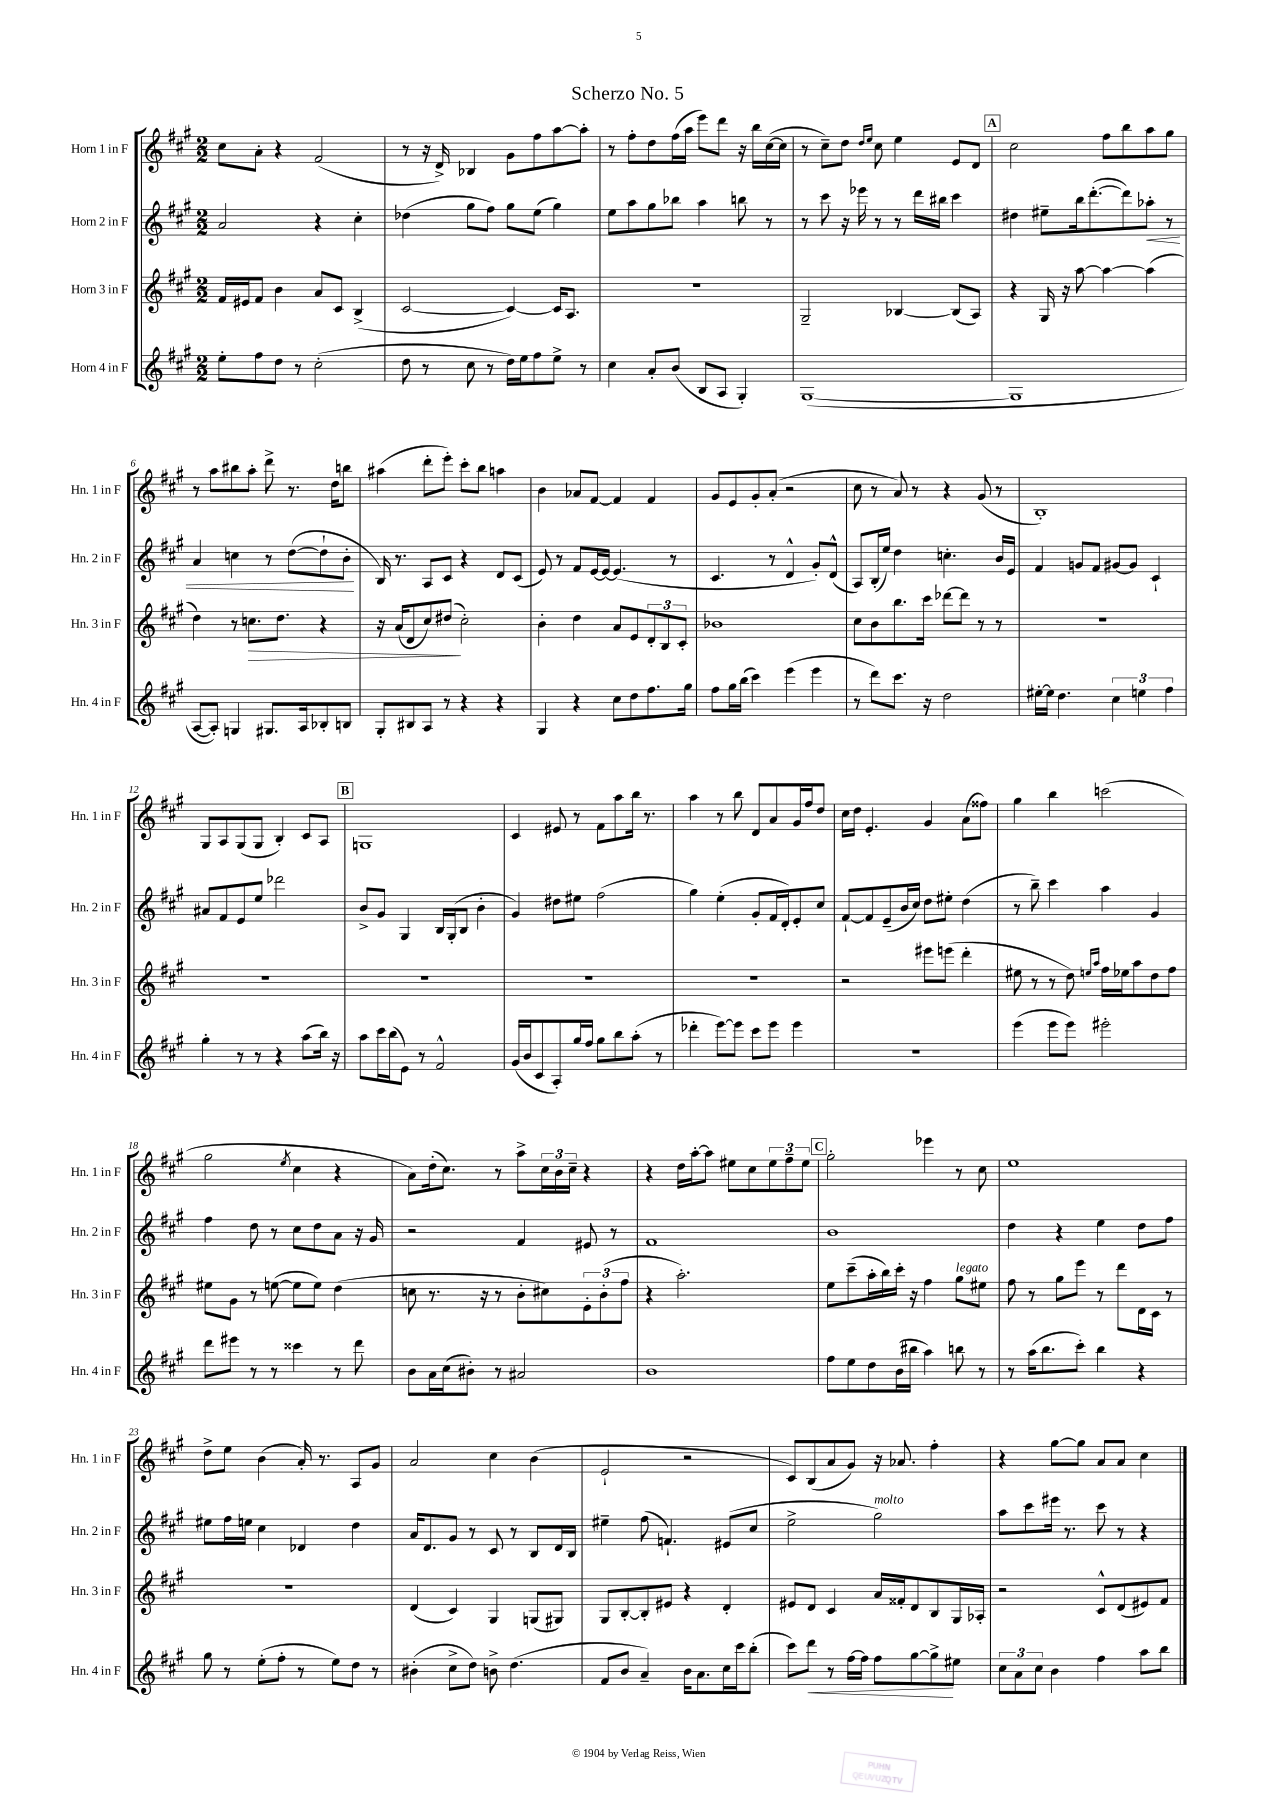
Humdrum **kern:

**kern	**dynam	**kern	**dynam	**kern	**dynam	**kern
*part4	*part4	*part3	*part3	*part2	*part2	*part1
*staff4	*staff4	*staff3	*staff3	*staff2	*staff2	*staff1
*I"Horn 4 in F	*	*I"Horn 3 in F	*	*I"Horn 2 in F	*	*I"Horn 1 in F
*I'Hn. 4 in F	*	*I'Hn. 3 in F	*	*I'Hn. 2 in F	*	*I'Hn. 1 in F
*clefG2	*	*clefG2	*	*clefG2	*	*clefG2
*k[f#c#g#]	*	*k[f#c#g#]	*	*k[f#c#g#]	*	*k[f#c#g#]
*M2/2	*	*M2/2	*	*M2/2	*	*M2/2
=1	=1	=1	=1	=1	=1	=1
8ee'\L	.	16f#/LL	.	2a/	.	8cc#\L
.	.	16e#X/J	.	.	.	.
8ff#\	.	8f#/J	.	.	.	8a'\J
8dd\J	.	4b\	.	.	.	4r
8r	.	.	.	.	.	.
(2cc#'\	.	8a/L	.	4r	.	(2f#/
.	.	8c#/J	.	.	.	.
.	.	(4B^/	.	4cc#'\	.	.
=2	=2	=2	=2	=2	=2	=2
8dd\	.	[2c#/	.	(4dd-X\	.	8r
8r	.	.	.	.	.	16r
.	.	.	.	.	.	16d^/)
8cc#\	.	.	.	8gg#\L	.	4B-X/
8r	.	.	.	8ff#\J)	.	.
16dd\LL)	.	4c#/_)	.	8gg#\L	.	8g#\L
16ee\J	.	.	.	.	.	.
8ff#\	.	.	.	(8ee\J	.	8ff#\
8ee^\J	.	16c#/KL]	.	4gg#\)	.	[8aa\
.	.	8.A/J	.	.	.	.
8r	.	.	.	.	.	8aa'\J]
=3	=3	=3	=3	=3	=3	=3
4cc#\	.	1r	.	8ee\L	.	8r
.	.	.	.	8aa\	.	8ff#'\L
8a'/L	.	.	.	8gg#\	.	8dd\
(8b/J	.	.	.	8bb-X\J	.	(16ff#\L
.	.	.	.	.	.	16aa\JJ
8B/L	.	.	.	4aa\	.	8eee\L)
8A/J	.	.	.	.	.	8ddd\J
4G#'/)	.	.	.	8bbn\	.	16r
.	.	.	.	.	.	16bb\LL
.	.	.	.	8r	.	([16cc#\
.	.	.	.	.	.	16cc#\JJ]
=4	=4	=4	=4	=4	=4	=4
([1G#	.	2G#~/	.	8r	.	8r
.	.	.	.	8ccc#\	.	8cc#~\L)
.	.	.	.	16r	.	8dd\J
.	.	.	.	16eee-X\	.	.
.	.	.	.	.	.	16qqdd/LL
.	.	.	.	.	.	16qqee/JJ
.	.	.	.	8r	.	8cc#\
.	.	[4B-X/	.	8r	.	4ee\
.	.	.	.	16ddd\LL	.	.
.	.	.	.	16bb#X\JJ	.	.
.	.	(8B-/L]	.	4ccc#\	.	8e/L
.	.	8A/J)	.	.	.	8d/J
!!LO:REH:place=s1:t=A
=5	=5	=5	=5	=5	=5	=5
1G#]	.	4r	.	4dd#X\	.	2cc#\
.	.	16G#/	.	8ee#X~\L	.	.
.	.	16r	.	.	.	.
.	.	[8aa\	.	16bb\k	.	.
.	.	.	.	([8.ddd'\	.	.
.	.	4aa\_	.	.	.	8ff#\L
.	.	.	.	8ddd\])	.	8bb\
!	!	!	!	!	!LO:HP:b	!
.	.	(4aa\]	.	8aa-X'\J	<	8aa\
.	.	.	.	8r	.	8gg#\J
!!LO:LB:g=z
=6	=6	=6	=6	=6	=6	=6
[8A/L	.	4dd\)	.	4a/	.	8r
8A'/J])	.	.	.	.	.	8aa\L
4Gn/	.	8r	.	4ccn\	.	8bb#X\
!	!	!	!LO:HP:b	!	!	!
.	.	8.ccn\L	>	.	.	8aa'\J
8.G#X/L	.	.	.	8r	.	8ddd^\
.	.	8.dd\J	.	.	.	.
.	.	.	.	([8dd\L	.	8.r
16A/k	.	.	.	.	.	.
8B-X'/	.	4r	.	8dd`\]	.	.
.	.	.	.	.	.	16dd\KL
8Bn/J	.	.	.	8b'\J	.	8bbn\J
.	.	.	.	.	[	.
=7	=7	=7	=7	=7	=7	=7
8G#'/L	.	16r	.	16B/)	.	(4aa#X\
.	.	(16a/KL	.	8.r	.	.
8B#X/	.	8d/	.	.	.	.
8A/J	.	8cc#/)	.	8A/L	.	8ddd'\L
8r	.	(8dd#X/J	.	8c#/J	.	8eee'\J)
4r	.	2cc#'\)	]	4r	.	8ccc#'\L
.	.	.	.	.	.	8bb\J
4r	.	.	.	8d/L	.	4aan\
.	.	.	.	(8c#/J	.	.
=8	=8	=8	=8	=8	=8	=8
4G#/	.	4b'\	.	8e/)	.	4b\
.	.	.	.	8r	.	.
4r	.	4dd\	.	8f#/L	.	8a-X/L
.	.	.	.	[16e/L	.	[8f#/J
.	.	.	.	16e/JJ_	.	.
8cc#\L	.	8a/L	.	(4.e/]	.	4f#/]
8dd\	.	8e/	.	.	.	.
8.ff#\	.	12d'/	.	.	.	4f#/
.	.	12B/	.	.	.	.
.	.	.	.	8r	.	.
.	.	12c#'/J	.	.	.	.
16gg#\Jk	.	.	.	.	.	.
=9	=9	=9	=9	=9	=9	=9
8ff#\L	.	1b-X	.	4.c#/	.	8g#/L
16gg#\L	.	.	.	.	.	8e/
(16bb\JJ	.	.	.	.	.	.
4ccc#\)	.	.	.	.	.	8g#'/
.	.	.	.	8r	.	(8a'/J
(4eee\	.	.	.	4d^^/	.	2r
4eee\	.	.	.	8g#'/L)	.	.
.	.	.	.	(8d^^/J	.	.
=10	=10	=10	=10	=10	=10	=10
8r	.	8cc#\L	.	8A/L)	.	8cc#\
8ddd\L)	.	8b\	.	(16B'/L	.	8r
.	.	.	.	16ee/JJ)	.	.
8.ccc#\J	.	8.bb\	.	4dd\	.	8a/)
.	.	.	.	.	.	8r
16r	.	16ccc#\Jk	.	.	.	.
2dd\	.	[8ddd-X\L	.	4.ccn'\	.	4r
.	.	8ddd-\J]	.	.	.	.
.	.	8r	.	.	.	(8g#/
.	.	8r	.	16b/LL	.	8r
.	.	.	.	16e/JJ	.	.
=11	=11	=11	=11	=11	=11	=11
[16ee#X'\LL	.	1r	.	4f#/	.	1B')
16ee#\JJ]	.	.	.	.	.	.
4.dd\	.	.	.	.	.	.
.	.	.	.	8gn/L	.	.
.	.	.	.	8f#/J	.	.
6cc#\	.	.	.	[8g#X/L	.	.
.	.	.	.	8g#/J]	.	.
6een\	.	.	.	.	.	.
.	.	.	.	4c#`/	.	.
6ff#\	.	.	.	.	.	.
!!LO:LB:g=z
=12	=12	=12	=12	=12	=12	=12
4gg#'\	.	1r	.	8a#X/L	.	8G#/L
.	.	.	.	8f#/	.	8A/
8r	.	.	.	8e/	.	(8G#/
8r	.	.	.	8ee/J	.	8G#/J
4r	.	.	.	2ddd-X\	.	4B'/)
(8aa\L	.	.	.	.	.	8c#/L
16bb\Jk)	.	.	.	.	.	8A/J
16r	.	.	.	.	.	.
!!LO:REH:place=s1:t=B
=13	=13	=13	=13	=13	=13	=13
8aa\L	.	1r	.	8b^/L	.	1Gn
16ccc#\L	.	.	.	8g#/J	.	.
(16bb\J	.	.	.	.	.	.
8e\J)	.	.	.	4G#/	.	.
8r	.	.	.	.	.	.
2f#^^/	.	.	.	16B/LL	.	.
.	.	.	.	(16G#'/J	.	.
.	.	.	.	8B/J	.	.
.	.	.	.	4b'\	.	.
=14	=14	=14	=14	=14	=14	=14
(16g#/LL	.	1r	.	4g#/)	.	4c#/
16b/J	.	.	.	.	.	.
8c#/	.	.	.	.	.	.
8A'/)	.	.	.	8dd#X\L	.	8e#X/
16gg#/L	.	.	.	8ee#X\J	.	8r
16ff#/JJ	.	.	.	.	.	.
8gg#\L	.	.	.	(2ff#\	.	8f#\L
8bb\	.	.	.	.	.	8aa\
(8aa'\J	.	.	.	.	.	16bb\Jk
.	.	.	.	.	.	8.r
8r	.	.	.	.	.	.
=15	=15	=15	=15	=15	=15	=15
4ddd-X'\	.	1r	.	4gg#\)	.	4aa\
[8eee\L)	.	.	.	(4ee'\	.	8r
8eee\J]	.	.	.	.	.	8bb\
8ccc#\L	.	.	.	8g#'/L	.	8d/L
8eee\J	.	.	.	16f#/L	.	8a/
.	.	.	.	16d'/J)	.	.
4eee\	.	.	.	8e'/	.	16g#/L
.	.	.	.	.	.	16ff#/J
.	.	.	.	8cc#/J	.	8dd/J
=16	=16	=16	=16	=16	=16	=16
1r	.	2r	.	[8f#`/L	.	16cc#\LL
.	.	.	.	.	.	16dd\JJ
.	.	.	.	8f#/]	.	4.e'/
.	.	.	.	(8e~/	.	.
.	.	.	.	16b/L	.	.
.	.	.	.	16cc#/JJ)	.	.
.	.	8eee#X\L	.	8dd\L	.	4g#/
.	.	(8eeen\J	.	8ee#X'\J	.	.
.	.	4ddd'\	.	(4dd\	.	(8a\L
.	.	.	.	.	.	8ff##X\J)
=17	=17	=17	=17	=17	=17	=17
(4eee\	.	8ee#X\	.	8r	.	4gg#\
.	.	8r	.	8bb~\)	.	.
8eee\L	.	8r	.	4ccc#\	.	4bb\
8eee\J)	.	8dd\)	.	.	.	.
.	.	16qqeen/LL	.	.	.	.
.	.	16qqaa/JJ	.	.	.	.
2eee#X'\	.	16ff#\LL	.	4aa\	.	(2cccn\
.	.	16ee-X\J	.	.	.	.
.	.	8aa\	.	.	.	.
.	.	8dd\	.	4g#/	.	.
.	.	8ff#\J	.	.	.	.
!!LO:LB:g=z
=18	=18	=18	=18	=18	=18	=18
8ddd\L	.	8ee#X\L	.	4ff#\	.	2gg#\
8eee#X\J	.	8g#\J	.	.	.	.
8r	.	8r	.	8dd\	.	.
8r	.	([8een\	.	8r	.	.
.	.	.	.	.	.	8qee/
4ccc##X\	.	8ee\L]	.	8cc#\L	.	4cc#\
.	.	8ee\J)	.	8dd\	.	.
8r	.	(4dd\	.	8a\J	.	4r
8ddd\	.	.	.	16r	.	.
.	.	.	.	16g#/	.	.
=19	=19	=19	=19	=19	=19	=19
8b\L	.	8ccn\	.	2r	.	8a\L)
16a\L	.	8.r	.	.	.	(16dd'\k
(16cc#\J	.	.	.	.	.	8.cc#\J)
8b#X'\J)	.	.	.	.	.	.
.	.	16r	.	.	.	.
8r	.	8r	.	.	.	8r
2a#X/	.	8b'\L	.	4f#/	.	8aa^\L
.	.	8cc#X\)	.	.	.	24cc#\L
.	.	.	.	.	.	24b\
.	.	.	.	.	.	24cc#~\JJ
.	.	12e'\	.	8e#X/	.	4r
.	.	(12b'\	.	.	.	.
.	.	.	.	8r	.	.
.	.	12ff#\J	.	.	.	.
=20	=20	=20	=20	=20	=20	=20
1b	.	4r	.	1f#	.	4r
.	.	2.aa'\)	.	.	.	16dd\LL
.	.	.	.	.	.	[16aa'\J
.	.	.	.	.	.	8aa\J]
.	.	.	.	.	.	8ee#X\L
.	.	.	.	.	.	8cc#\
.	.	.	.	.	.	12ee#\
.	.	.	.	.	.	12ff#~\
.	.	.	.	.	.	12ee#\J
!!LO:REH:place=s1:t=C
=21	=21	=21	=21	=21	=21	=21
8ff#\L	.	8ee\L	.	1b	.	2gg#'\
8ee\	.	(8ccc#~\	.	.	.	.
8dd\	.	16aa'\L	.	.	.	.
.	.	16bb\)	.	.	.	.
(16b\L	.	16ccc#'\JJ	.	.	.	.
16bb#X\JJ	.	16r	.	.	.	.
4aa\)	.	4ff#\	.	.	.	4eee-X\
!	!	!LO:TX:a:i:t=legato	!	!	!	!
8bbn\	.	8gg#\L	.	.	.	8r
8r	.	8ee#X\J	.	.	.	8cc#\
=22	=22	=22	=22	=22	=22	=22
8r	.	8ff#\	.	4dd\	.	1ee
(16aa\KL	.	8r	.	.	.	.
8.bb\	.	.	.	.	.	.
.	.	8gg#\L	.	4r	.	.
8ccc#'\J)	.	8eee\J	.	.	.	.
4bb\	.	8r	.	4ee\	.	.
.	.	8ddd\L	.	.	.	.
4r	.	16d\L	.	8dd\L	.	.
.	.	16c#\JJ	.	.	.	.
.	.	8r	.	8ff#\J	.	.
!!LO:LB:g=z
=23	=23	=23	=23	=23	=23	=23
8gg#\	.	1r	.	8ee#X\L	.	8dd^\L
8r	.	.	.	16ff#\L	.	8ee\J
.	.	.	.	16een\JJ	.	.
(8ee'\L	.	.	.	4cc#\	.	(4b\
8ff#'\J	.	.	.	.	.	.
8r	.	.	.	4d-X/	.	16a'/)
.	.	.	.	.	.	8.r
8ee\L)	.	.	.	.	.	.
8dd\J	.	.	.	4dd\	.	8A/L
8r	.	.	.	.	.	8g#/J
=24	=24	=24	=24	=24	=24	=24
(4b#X'\	.	(4d/	.	16a/KL	.	2a/
.	.	.	.	8.d/	.	.
8cc#^\L	.	4c#/)	.	8g#/J	.	.
8dd\J)	.	.	.	8r	.	.
8bn^\	.	4G#/	.	8c#/	.	4cc#\
(4.dd\	.	.	.	8r	.	.
.	.	(8Gn/L	.	8B/L	.	(4b\
.	.	8G#X/J)	.	16d/L	.	.
.	.	.	.	16B/JJ	.	.
=25	=25	=25	=25	=25	=25	=25
8f#/L	.	8G#/L	.	4ee#X~\	.	2e`/
8b/J	.	[8B'/	.	.	.	.
4a~/)	.	8B'/]	.	(8ff#\	.	.
.	.	8e#X/J	.	4.fn`/)	.	.
16b\KL	.	4r	.	.	.	2r
8.a\	.	.	.	.	.	.
16cc#\L	.	4d'/	.	(8e#X/L	.	.
16ccc#\J	.	.	.	.	.	.
(8bb'\J	.	.	.	8cc#/J	.	.
=26	=26	=26	=26	=26	=26	=26
8ccc#\L)	.	8e#X/L	.	2ee^\	.	8c#/L)
!	!LO:HP:b	!	!	!	!	!
8ddd\J	<	8d/J	.	.	.	(8B/
8r	.	4c#/	.	.	.	8a/
[16ff#\LL	.	.	.	.	.	8g#/J)
16ff#\JJ]	.	.	.	.	.	.
!	!	!	!	!LO:TX:a:i:t=molto	!	!
8ff#\L	.	16a/LL	.	2gg#\)	.	16r
.	.	16f##X'/J	.	.	.	8.a-X/
[8gg#\	.	8d/	.	.	.	.
8gg#^\]	.	8B/	.	.	.	4ff#'\
8ee#X\J	[	16G#/L	.	.	.	.
.	.	16A-X'/JJ	.	.	.	.
=27	=27	=27	=27	=27	=27	=27
12cc#\L	.	2r	.	8aa\L	.	4r
12a\	.	.	.	.	.	.
.	.	.	.	8ccc#\	.	.
12cc#\J	.	.	.	.	.	.
4b\	.	.	.	16eee#X\Jk	.	[8gg#\L
.	.	.	.	8.r	.	.
.	.	.	.	.	.	8gg#\J]
4ff#\	.	8c#^^/L	.	8ccc#\	.	8a/L
.	.	(8d/	.	8r	.	8a/J
8aa\L	.	8e#X/)	.	4r	.	4cc#\
8bb\J	.	8f#/J	.	.	.	.
==	==	==	==	==	==	==
*-	*-	*-	*-	*-	*-	*-
